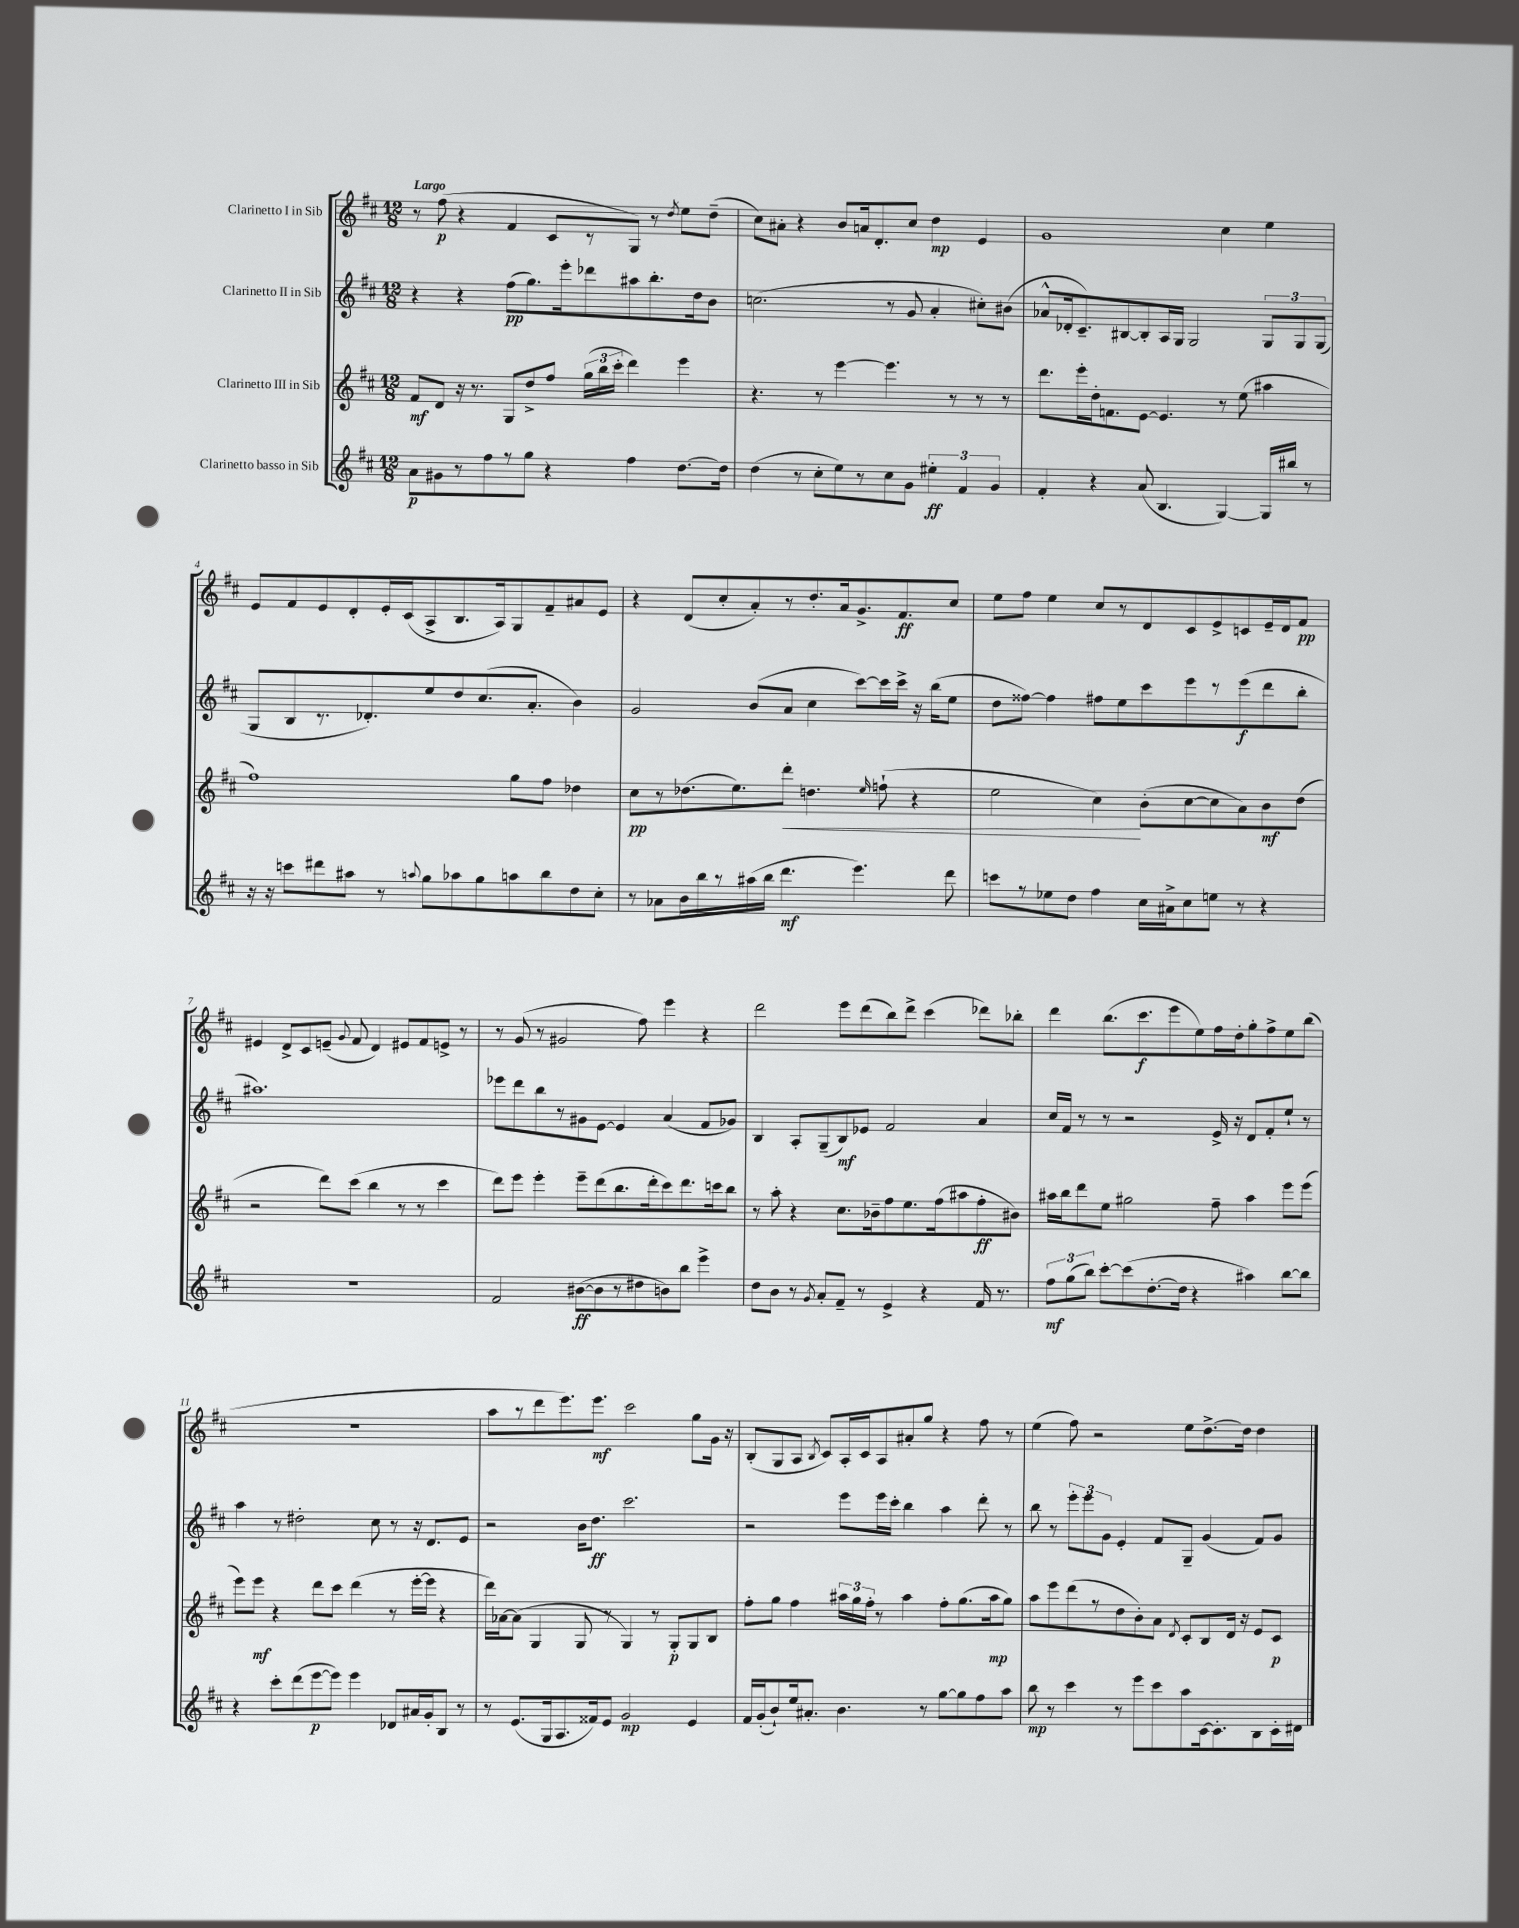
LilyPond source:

<<
\new StaffGroup <<
\new Staff = "s0" \with { instrumentName = "Clarinetto I in Sib" } {
    \clef treble \key d \major \numericTimeSignature \time 12/8 \tempo "Largo"
    \autoBeamOff r8 fis''8\p( r4 fis'4 cis'8[ r8 g8]) r8 \acciaccatura { d''8 } e''8[ d''8]--( |
    cis''8[) ais'8]-. r4 b'8[ a'16 d'8.-. cis''8] d''4\mp e'4 |
    g'1 cis''4 e''4 |
    e'8[ fis'8 e'8 d'8-. e'16-. cis'16( a8-> b8. a16) g8 fis'8-- ais'8 e'8] |
    r4 d'8[( cis''8-. a'8-.) r8 d''8.-. a'16 g'8.-> fis'8.\ff cis''8] |
    e''8[ fis''8] e''4 cis''8[ r8 d'8 cis'8 e'8-> c'8 e'16-- d'16 fis'8]\pp |
    eis'4 d'8[-> cis'8 e'8]--( \appoggiatura { g'8 } fis'8 d'4) eis'8[ fis'8 e'8]-> r8 |
    r8 g'8( r8 gis'2 fis''8) e'''4 r4 |
    d'''2 e'''8[ d'''8( b''8) d'''8]-> cis'''4( des'''8[) bes''8]-. |
    d'''4 b''8.[( cis'''8.\f e'''8 e''8) fis''16 d''16-. g''8-. fis''8-> e''8 b''8]( |
    R1. |
    a''8[ r8 d'''8 e'''8.) e'''8.]\mf cis'''2 g''8[ g'16] r16 |
    b8[-.( g8 a8] \acciaccatura { b8 } cis'8[) a16-. cis'16 a8 ais'8-. g''8] r4 fis''8 r8 |
    e''4( fis''8) r2 e''8[ d''8.~-> d''16] d''4 \bar "|." |
}
\new Staff = "s1" \with { instrumentName = "Clarinetto II in Sib" } {
    \clef treble \key d \major \numericTimeSignature \time 12/8
    \autoBeamOff r4 r4 fis''8[\pp( g''8.) e'''16-. des'''8 ais''8 b''8.-. d''16 b'8] |
    c''2.( r8 g'8 a'4-. cis''8[-.) bis'8]( |
    aes'8[-^ des'16-. cis'8.--) bis8~ bis8-. a16 g16] g2 \tuplet 3/2 { g8[ g8 g8]( } |
    g8[ b8 r8. des'8.-.) e''8 d''8 cis''8.( a'8.]-. b'4) |
    g'2 b'8[( a'8] cis''4 cis'''8[~) cis'''16 cis'''16]-> r16 b''16[( e''8] |
    d''8[ fisis''8]~) fisis''4 fis''8[ e''8 cis'''8 e'''8 r8 e'''8\f( d'''8 b''8]-. |
    ais''1.) |
    ees'''8[ d'''8 b''8 r8 gis'8 e'8]~ e'4 a'4( fis'8[ ges'8]) |
    b4 a8[-. g8--( b8\mf) ees'8] fis'2 a'4 |
    cis''16[ fis'16] r8 r8 r2 e'16-> r16 d'8[ fis'8-. e''8]-! r8 |
    a''4 r8 dis''2-. cis''8 r8 r16 d'8.[ e'8] |
    r2 b'16[ d''8.]\ff cis'''2. |
    r2 e'''8[ e'''16 cis'''16]-. b''4 a''4 d'''8-. r8 |
    b''8 r8 \tuplet 3/2 { e'''8[-. e'''8 g'8] } e'4-. fis'8[ g8]-- g'4( fis'8[) g'8] \bar "|." |
}
\new Staff = "s2" \with { instrumentName = "Clarinetto III in Sib" } {
    \clef treble \key d \major \numericTimeSignature \time 12/8
    \autoBeamOff fis'8[\mf d'8] r16 r8. g8[ d''8-> fis''8] \tuplet 3/2 { g''16[( b''16 cis'''16]-. } d'''4) e'''4 |
    r4. r8 e'''4~ e'''4. r8 r8 r8 |
    d'''8.[ e'''16-. d''16-. f'8. e'8]~ e'4. r8 e''8( ais''4 |
    fis''1) g''8[ fis''8] des''4 |
    cis''8[\pp r8 des''8.( e''8.) d'''8]-.\< d''4. \grace { e''16 } f''8-!( r4 |
    e''2 cis''4\!) b'8[-.( cis''8~ cis''8 a'8) b'8\mf d''8]( |
    r2 d'''8[) cis'''8]( b''4 r8 r8 cis'''4 |
    d'''8[) e'''8] e'''4-. e'''8[-- d'''8( b''8. d'''16-. cis'''8) d'''8. c'''16 b''8] |
    r8 a''8-. r4 cis''8.[ bes'16-- fis''8 e''8. fis''16( ais''8 fis''8-.\ff bis'8]) |
    ais''16[ b''16 d'''8 e''8] gis''2 fis''8-- ais''4 e'''8[ e'''8]( |
    e'''8[) e'''8]\mf r4 d'''8[ cis'''8] d'''4( r8 e'''16[~-. e'''16] r4 |
    d'''16[) aes'16~ aes'8]( g4 g8 r8 g4) r8 g8[-.\p g8 b8] |
    fis''8[-. g''8] fis''4 \tuplet 3/2 { ais''16[ g''16 fis''16]-. } r8 ais''4 fis''8[-. g''8.( ais''16\mp g''8]) |
    a''8[ e'''8 d'''8( r8 d''8 b'8-.) a'8] \acciaccatura { d'8 } cis'8[-. b8 d'16] r16 e'8[ cis'8]\p \bar "|." |
}
\new Staff = "s3" \with { instrumentName = "Clarinetto basso in Sib" } {
    \clef treble \key d \major \numericTimeSignature \time 12/8
    \autoBeamOff a'8[\p gis'8 r8 fis''8 r8 g''8] r4 fis''4 d''8.[~ d''16] |
    d''4( r8 cis''8[-. e''8) r8 cis''8 g'8] \tuplet 3/2 { eis''4-.\ff fis'4 g'4 } |
    fis'4-. r4 a'8( b4. g4~) g16[ bis''16] r8 |
    r16 r16 c'''8[ dis'''8 ais''8] r8 \appoggiatura { a''8 } g''8[ aes''8 g''8 a''8 b''8 d''8 cis''8]-. |
    r8 aes'8[ b'16 b''16 r8 ais''16( b''16] d'''4.\mf e'''4.) d'''8 |
    c'''8[ r8 ees''8 d''8] fis''4 cis''16[ ais'16-> cis''8 e''8] r8 r4 |
    R1. |
    fis'2 bis'8[~\ff( bis'8 r8 dis''8 b'8) b''8] e'''4-> |
    d''8[ b'8] r8 \acciaccatura { g'8 } a'8[-. fis'8]-- r8 e'4-> r4 fis'16 r8. |
    \tuplet 3/2 { fis''8[\mf g''8( b''8]) } cis'''8[~-. cis'''8( d''8.~-. d''16] r4 ais''4) b''8[~ b''8] |
    r4 cis'''8[-. d'''8( e'''8~\p e'''8]) e'''4 des'8[ ais'16 g'16-. b8] r8 |
    r8 e'8.[( g16 a8. fisis'16) e'8] g'2\mp e'4 |
    fis'16[ g'16-.( b'8-!) e''16 ais'8.]-. b'4. r8 g''8[~ g''8 fis''8 a''8] |
    b''8\mp r8 cis'''4 r8 e'''8[ cis'''8 a''8 cis'16~ cis'8.-. b8 cis'16-. dis'16] \bar "|." |
}
>>
>>
